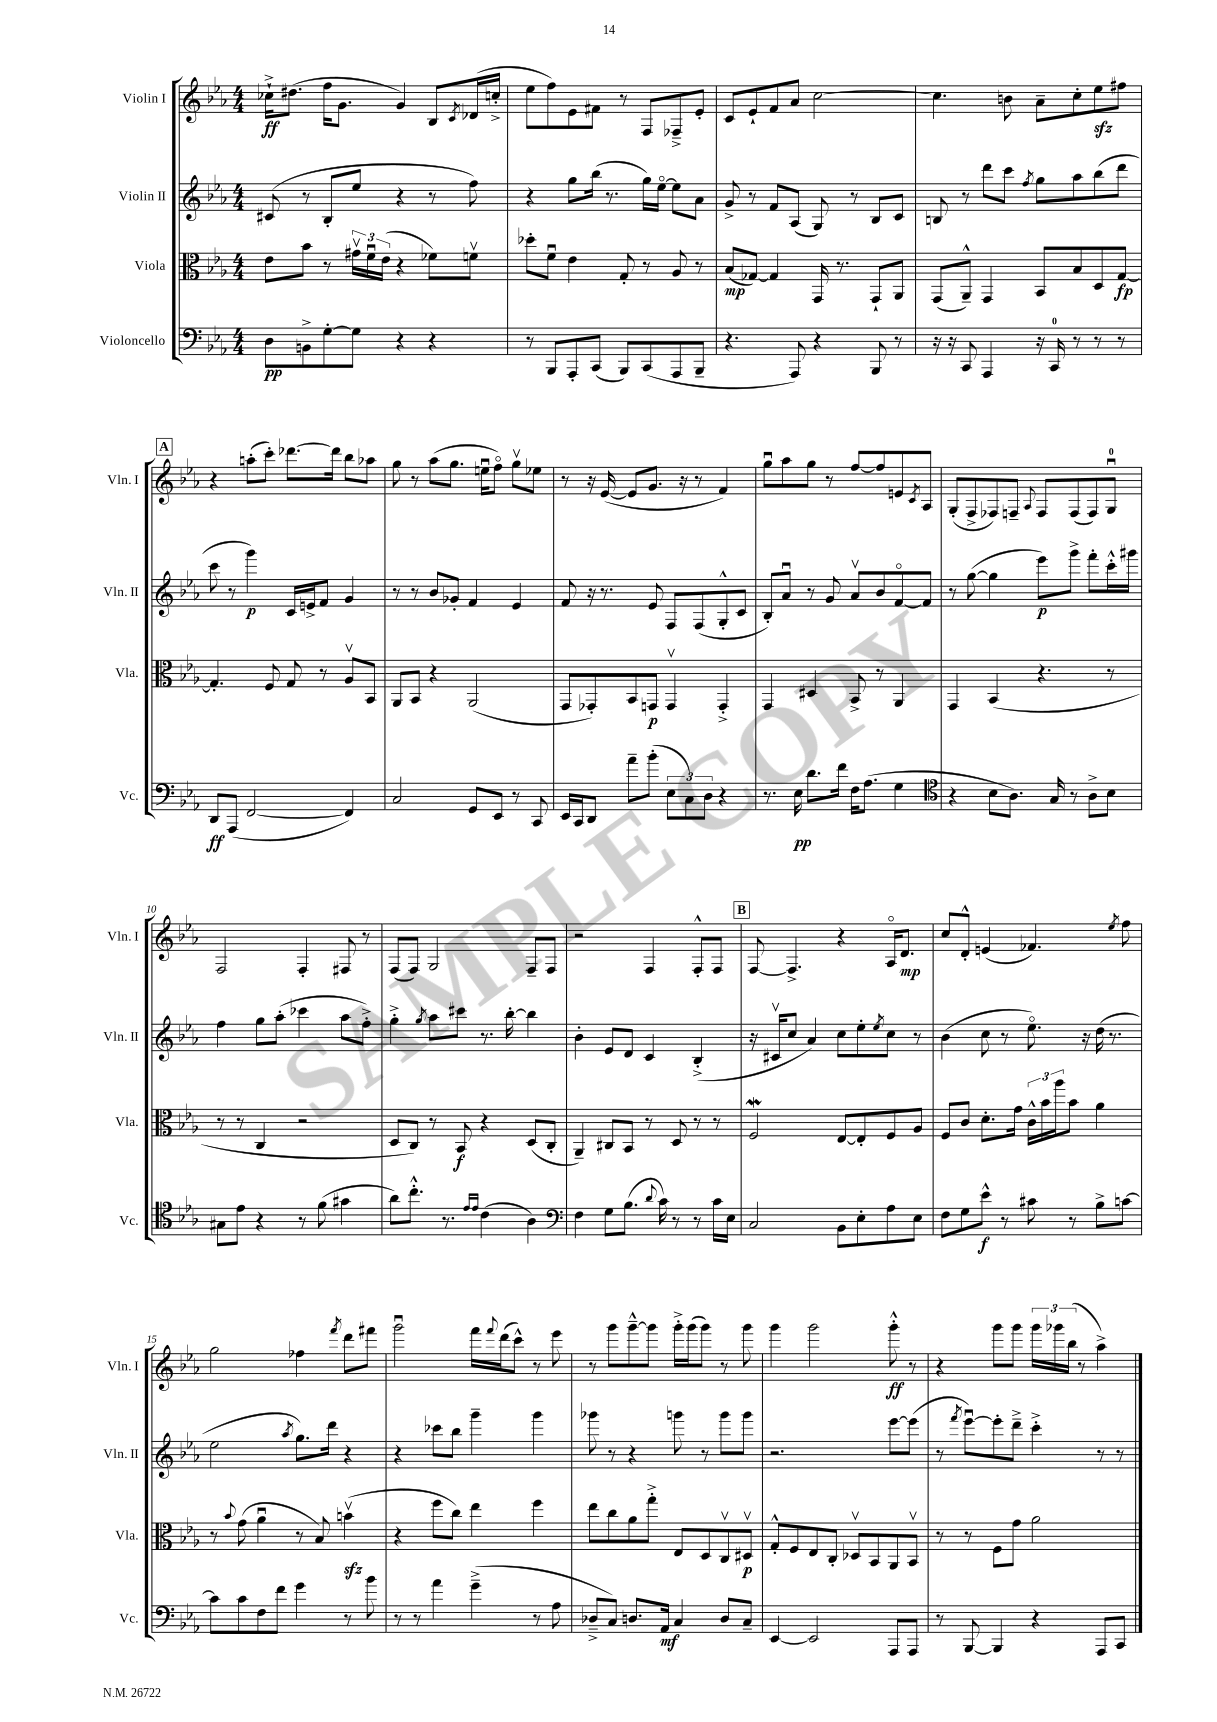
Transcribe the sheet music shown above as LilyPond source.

<<
\new StaffGroup <<
\new Staff = "s0" \with { instrumentName = "Violin I" shortInstrumentName = "Vln. I" } {
    \clef treble \key ees \major \numericTimeSignature \time 4/4
    ces''16-!->\ff dis''8.( f''16 g'8. g'4) bes8 \acciaccatura { c'8 } des'16( c''16-.-> |
    ees''8 f''8) ees'8 fis'8 r8 f8 fes8---> ees'8-. |
    c'8 ees'8-! f'8 aes'8 c''2~ |
    c''4. b'8 aes'8-- c''8-. ees''8\sfz fis''8 |
    \mark \markup { \box "A" } r4 a''8-.( c'''8-.) des'''8.~ des'''16 bes''8 aes''8 |
    g''8 r8 aes''8( g''8. e''16\downbow f''8\flageolet) g''8\upbow ees''8 |
    r8 r16 ees'16~( ees'8 g'8. r16 r8 f'4) |
    g''8\downbow aes''8 g''8 r8 f''8~ f''8 e'8 \acciaccatura { c'8 } aes8 |
    g8-.( f8-> fes8) f8-- \appoggiatura { aes8 } f8 f8( f8) g8-0\downbow |
    f2 f4-. fis8 r8 |
    f8( f8) g2 f8-- f8 |
    r2 f4 f8-.-^ f8 |
    \mark \markup { \box "B" } f8~ f4.-> r4 aes16\flageolet d'8.\mp |
    c''8 d'8-.-^ e'4( fes'4.) \acciaccatura { ees''8 } f''8 |
    g''2 fes''4 \acciaccatura { f'''8 } d'''8 fis'''8 |
    g'''2\downbow f'''16 \appoggiatura { f'''8 } d'''16( c'''8-^) r8 ees'''8 |
    r8 g'''8 g'''8~---^ g'''8 g'''16-.-> g'''16( g'''8) r8 g'''8 |
    g'''4 g'''2 g'''8-.-^\ff r8 |
    r4 g'''8 g'''8 \tuplet 3/2 { g'''16 ges'''16 bes''16( } r8 aes''4->) \bar "|." |
}
\new Staff = "s1" \with { instrumentName = "Violin II" shortInstrumentName = "Vln. II" } {
    \clef treble \key ees \major \numericTimeSignature \time 4/4
    cis'8( r8 bes8-. ees''8 r4 r8 f''8) |
    r4 g''8 bes''16( r8. g''16) ees''16~\flageolet ees''8 aes'8 |
    g'8-> r8 f'8 aes8( g8) r8 bes8 c'8 |
    b8 r8 d'''8 c'''8 \acciaccatura { f''8 } g''8 aes''8 bes''8( d'''8 |
    \mark \markup { \box "A" } c'''8 r8 g'''4\p) c'16 e'16-> f'8 g'4 |
    r8 r8 bes'8 ges'8-. f'4 ees'4 |
    f'8 r16 r8. ees'8 f8 f8( g8-.-^ c'8 |
    bes8-.) aes'8\downbow r8 g'8 aes'8\upbow bes'8 f'8~\flageolet f'8 |
    r8 g''8~( g''4 ees'''8\p) g'''8-> f'''8-. c'''16-.-^ gis'''16 |
    f''4 g''8 aes''8-.( ces'''4 aes''8 f''8-.->) |
    g''4-.-> \acciaccatura { g''8 } aes''8 cis'''8 r8. bes''16~-. bes''4 |
    bes'4-. ees'8 d'8 c'4 bes4-.->( |
    \mark \markup { \box "B" } r16 cis'16\upbow c''8 aes'4) c''8 ees''8-. \acciaccatura { ees''8 } c''8 r8 |
    bes'4( c''8 r8 ees''8.\flageolet) r16 d''16( r8. |
    ees''2 \acciaccatura { aes''8 } g''8.) d'''16 r4 |
    r4 ces'''8 bes''8 g'''4-- g'''4 |
    ges'''8 r8 r4 g'''8 r8 g'''8 g'''8 |
    r2. ees'''8~ ees'''8( |
    r8 \acciaccatura { f'''8 } ees'''8~\downbow) ees'''8-. d'''8---> c'''4-.-> r8 r8 \bar "|." |
}
\new Staff = "s2" \with { instrumentName = "Viola" shortInstrumentName = "Vla." } {
    \clef alto \key ees \major \numericTimeSignature \time 4/4
    ees'8 bes'8 r8 \tuplet 3/2 { gis'16\upbow f'16\downbow ees'16( } r4 fes'8) f'8\upbow |
    des''8-. f'8\downbow ees'4 g8-. r8 aes8 r8 |
    bes8\mp( ges8~) ges4 g,16 r8. g,8-! aes,8 |
    g,8( aes,8---^) g,4 bes,8 bes8 d8 g8~\fp |
    \mark \markup { \box "A" } g4.-. f8 g8 r8 aes8\upbow bes,8 |
    aes,8 bes,8 r4 aes,2( |
    g,8 ges,8-.) bes,8 g,8\p g,4\upbow g,4-.-> |
    g,4 dis4 bes,8-> r8 aes,4 |
    g,4 bes,4( r4. r8 |
    r8 r8 c4 r2 |
    d8 c8) r8 bes,8\f r4 d8( c8-. |
    aes,4--) cis8 bes,8 r8 d8 r8 r8 |
    \mark \markup { \box "B" } f2\mordent ees8~ ees8-. f8 aes8 |
    f8 c'8 d'8.-. g'16 \tuplet 3/2 { c'16-^ bes'16 aes''16 } bes'8 aes'4 |
    r8 \appoggiatura { bes'8 } g'8( aes'4\downbow r8 bes8) b'4\upbow\sfz( |
    r4 f''8 c''8) ees''4 f''4 |
    ees''8 c''8 aes'8 g''8-.-> ees8 d8 c8\upbow dis8\upbow\p |
    g8-.-^ f8 ees8 c8-. des8\upbow bes,8 aes,8 bes,8\upbow |
    r8 r8 f8 g'8 aes'2 \bar "|." |
}
\new Staff = "s3" \with { instrumentName = "Violoncello" shortInstrumentName = "Vc." } {
    \clef bass \key ees \major \numericTimeSignature \time 4/4
    d8\pp b,8-> g8~-. g8 r4 r4 |
    r8 bes,,8 aes,,8-. c,8( bes,,8) c,8( aes,,8 bes,,8-- |
    r4. aes,,8) r4 bes,,8 r8 |
    r16 r16 c,8 aes,,4 r16 c,16-0 r8 r8 r8 |
    \mark \markup { \box "A" } d,8\ff aes,,8( f,2~ f,4) |
    c2 g,8 ees,8 r8 c,8 |
    ees,16 c,16 d,8 aes'8-- bes'8-.( \tuplet 3/2 { ees8 c8) d8 } r4 |
    r8. ees16\pp d'8. f'16 f16 aes8.( g4 |
    \clef tenor r4 bes8 aes8.) g16 r8 aes8-> bes8 |
    gis8 ees'8 r4 r8 f'8( gis'4 |
    aes'8) c''8.-.-^ r8. \grace { ees'16 ees'16 } c'4( aes4) |
    \clef bass f4 g8 bes8.( \appoggiatura { d'8 } c'16) r8 r8 c'16 ees16 |
    \mark \markup { \box "B" } c2 bes,8 ees8-. aes8 ees8 |
    f8 g8 ees'8-^\f r8 cis'8 r8 bes8-> c'8~ |
    c'8 c'8 f8 f'8 g'4 r8 bes'8 |
    r8 r8 aes'4 g'4--->( r8 aes8 |
    des8---> c8) d8. aes,16\mf c4 d8 c8-- |
    ees,4~ ees,2 aes,,8 aes,,8 |
    r8 bes,,8~ bes,,4 r4 aes,,8 c,8 \bar "|." |
}
>>
>>
